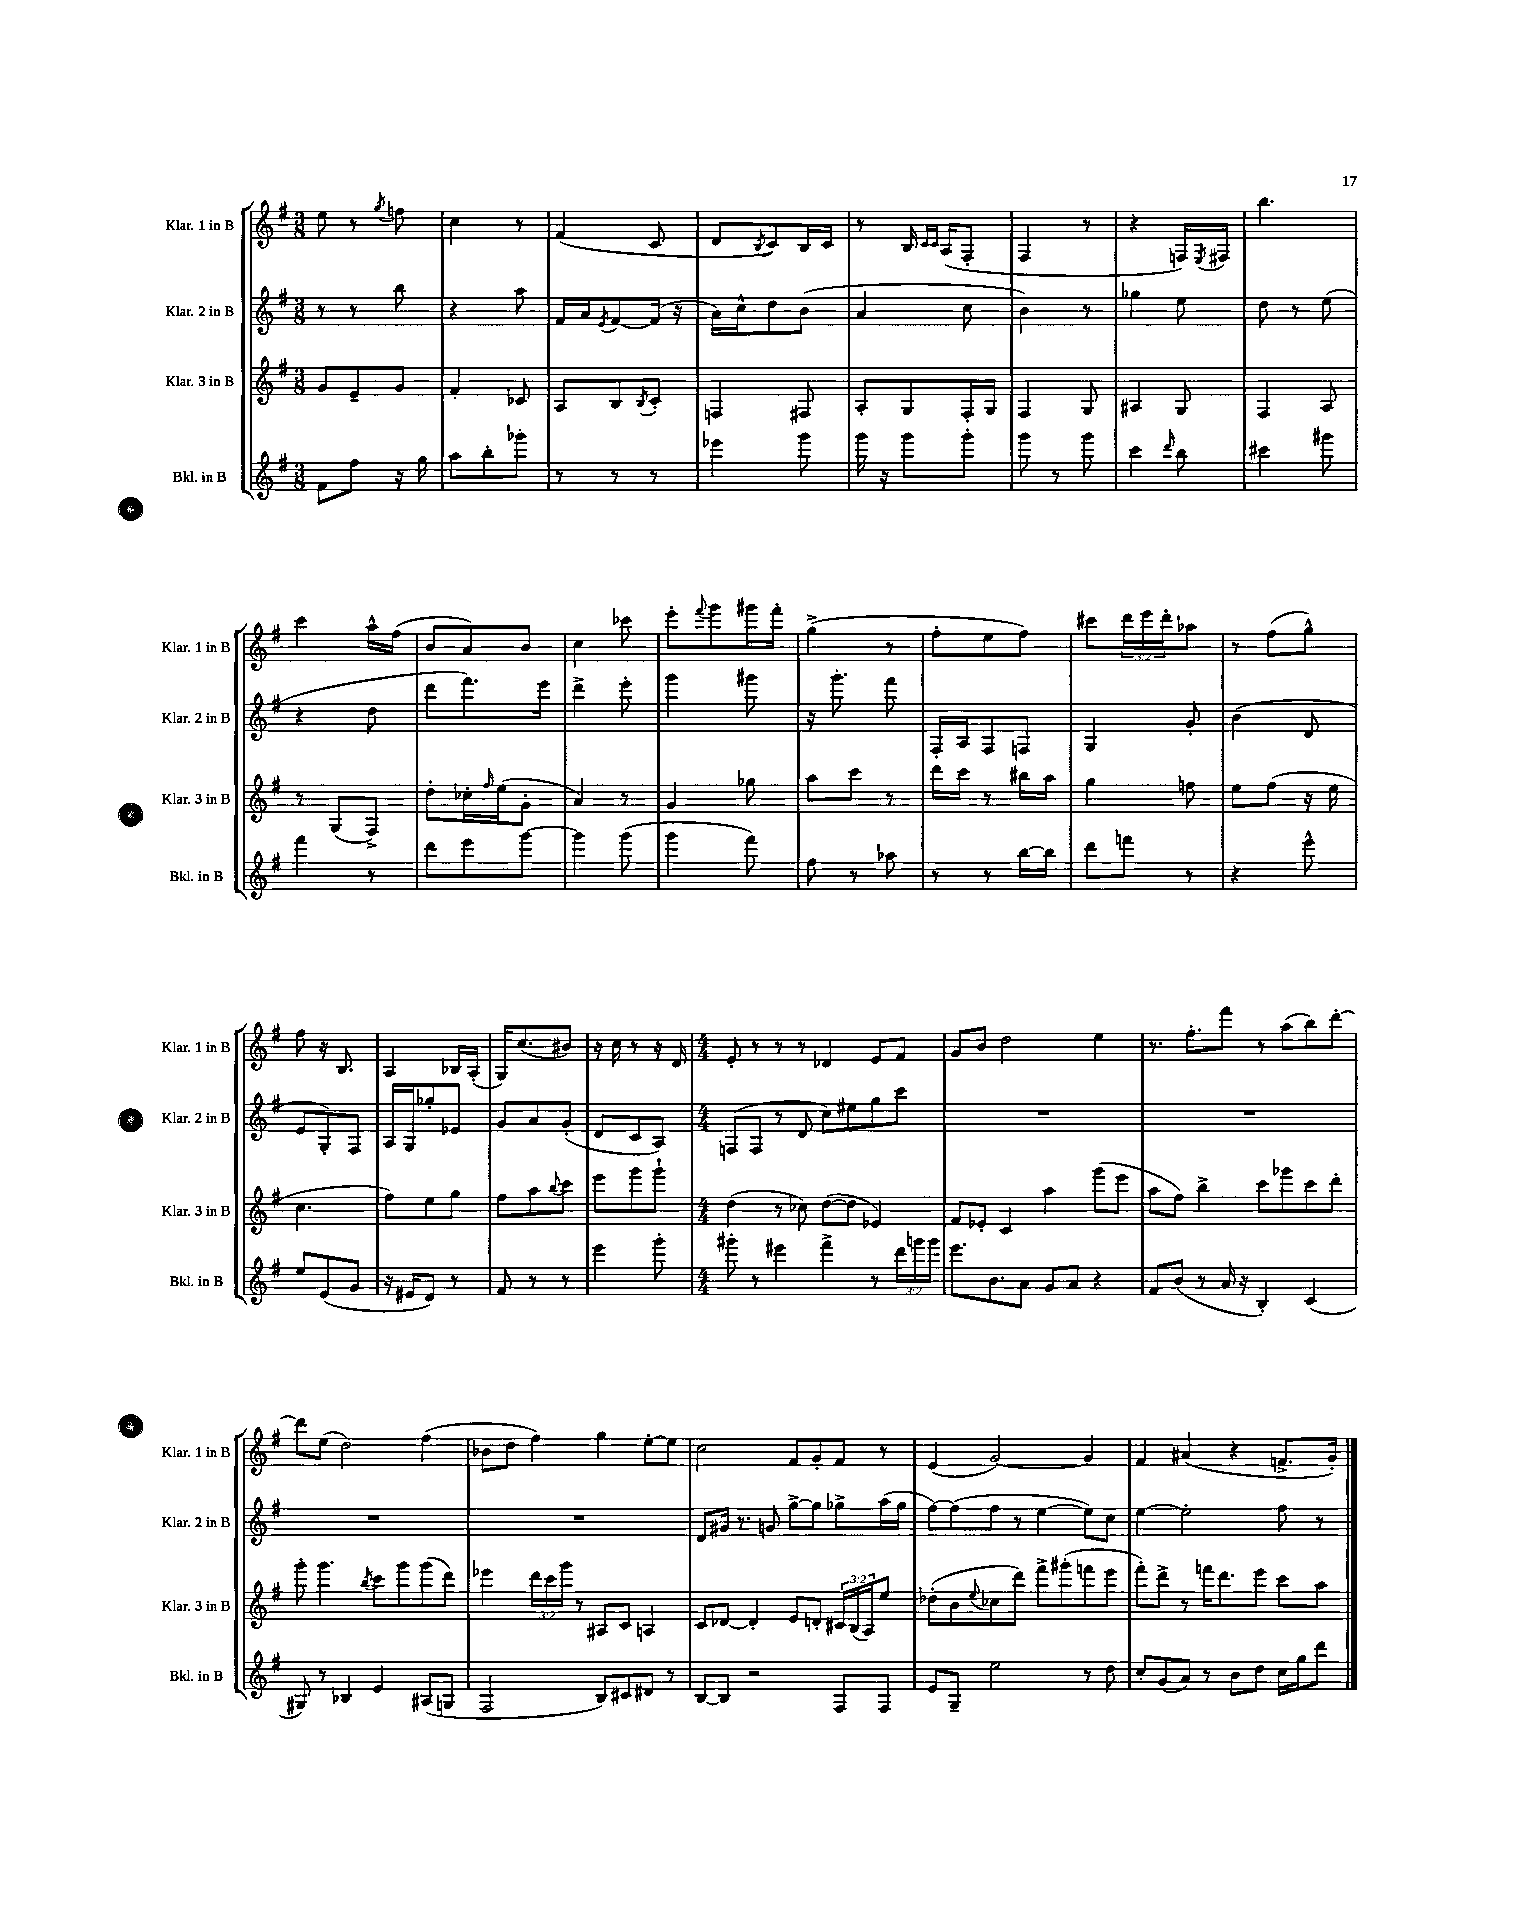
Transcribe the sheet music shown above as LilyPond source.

<<
\new StaffGroup <<
\new Staff = "s0" \with { instrumentName = "Klar. 1 in B" shortInstrumentName = "Klar. 1 in B" } {
    \clef treble \key g \major \numericTimeSignature \time 3/8 \override Staff.TupletNumber.text = #tuplet-number::calc-fraction-text
    e''8 r8 \acciaccatura { g''8 } f''8 |
    c''4 r8 |
    fis'4( c'8 |
    d'8 \acciaccatura { b8 } c'8) b16 c'16 |
    r8 b16 \grace { c'16 c'16 } a16( fis8-. |
    fis4 r8 |
    r4 f16) \acciaccatura { e8 } fis16 |
    b''4. |
    c'''4 a''16-^ fis''16( |
    b'8 a'8) b'8 |
    c''4 ces'''8 |
    e'''8-. \appoggiatura { fis'''8 } g'''8 gis'''16 fis'''16-. |
    g''4->( r8 |
    fis''8-. e''8 fis''8) |
    cis'''8 \tuplet 3/2 { d'''16 e'''16 d'''16-. } aes''8 |
    r8 fis''8( g''8-^) |
    fis''8 r16 b8. |
    a4 bes16 a16-.( |
    g16) c''8.( bis'8) |
    r16 c''16 r8 r16 d'16 |
    \numericTimeSignature \time 4/4 e'8-. r8 r8 r8 des'4 e'8 fis'8 |
    g'8 b'8 d''2 e''4 |
    r8. fis''8.-. fis'''8 r8 a''8( b''8) d'''8~-. |
    d'''8 e''8( d''2) fis''4( |
    bes'8 d''8 fis''4) g''4 e''8~-. e''8 |
    c''2 fis'8 g'8-. fis'8 r8 |
    e'4( g'2~) g'4 |
    fis'4 ais'4( r4 f'8.-> g'16-.) \bar "|." |
}
\new Staff = "s1" \with { instrumentName = "Klar. 2 in B" shortInstrumentName = "Klar. 2 in B" } {
    \clef treble \key g \major \numericTimeSignature \time 3/8
    r8 r8 b''8 |
    r4 a''8 |
    fis'16 a'16 \acciaccatura { e'8 } fis'8~ fis'16( r16 |
    a'16) c''16-^ d''8 b'8( |
    a'4 c''8 |
    b'4) r8 |
    ges''4 e''8 |
    d''8 r8 e''8( |
    r4 d''8 |
    d'''8 fis'''8.) e'''16 |
    d'''4-> e'''8-. |
    g'''4 gis'''8 |
    r16 g'''8.-. fis'''8 |
    fis16-. a16 fis8 f8 |
    g4 g'8-. |
    b'4( d'8 |
    e'8 g8-.) fis8 |
    a16 g16 ges''8-. ees'8 |
    g'8 a'8 g'8-.( |
    d'8 c'8 a8) |
    \numericTimeSignature \time 4/4 f8( f8 r8 d'8 c''8) eis''8 g''8 c'''8 |
    R1 |
    R1 |
    R1 |
    R1 |
    d'8 gis'16 r8. g'8 g''8~-> g''8 ges''8-> a''16( ges''16 |
    fis''8~) fis''8( fis''8 r8 e''4~ e''8) c''8 |
    e''4~ e''2-. fis''8 r8 \bar "|." |
}
\new Staff = "s2" \with { instrumentName = "Klar. 3 in B" shortInstrumentName = "Klar. 3 in B" } {
    \clef treble \key g \major \numericTimeSignature \time 3/8 \override Staff.TupletNumber.text = #tuplet-number::calc-fraction-text
    g'8 e'8-- g'8 |
    fis'4-. ces'8 |
    a8 b8 \acciaccatura { b8 } c'8-. |
    f4 fis8 |
    a8-. g8 fis16-. g16 |
    fis4 g8 |
    ais4 g8 |
    fis4 a8 |
    r8 g8( fis8->) |
    d''8-. ces''16-. \grace { fis''16 } e''16( g'8-. |
    a'4) r8 |
    g'4 ges''8 |
    a''8 c'''8 r8 |
    d'''16 c'''16 r8 bis''16 a''16 |
    g''4 f''8 |
    e''8 fis''8( r16 e''16 |
    c''4. |
    fis''8) e''8 g''8 |
    fis''8 a''8 \appoggiatura { b''8 } c'''8 |
    e'''8 g'''8 g'''8-! |
    \numericTimeSignature \time 4/4 d''4( r8 ces''8) d''8~( d''8 ees'4) |
    fis'8 ees'8-. c'4 a''4 g'''8( e'''8 |
    a''8 fis''8) b''4-> c'''8 ges'''8 c'''8 d'''8-. |
    g'''8-. g'''4. \acciaccatura { b''8 } c'''8 g'''8 g'''8( d'''8) |
    ees'''4 \tuplet 3/2 { d'''16 c'''16 g'''16 } r8 ais8 c'8 a4 |
    c'8 des'8~ des'4-. e'8 d'8-. \tuplet 3/2 { cis'16 b16( a16) } e''8 |
    des''8-.( b'8 \appoggiatura { e''8 } ces''8 d'''8) fis'''8-> gis'''8-.( f'''8 e'''8 |
    fis'''8-.) d'''8-> r8 f'''16 d'''8. e'''8 c'''8 a''8 \bar "|." |
}
\new Staff = "s3" \with { instrumentName = "Bkl. in B" shortInstrumentName = "Bkl. in B" } {
    \clef treble \key g \major \numericTimeSignature \time 3/8 \override Staff.TupletNumber.text = #tuplet-number::calc-fraction-text
    fis'8 fis''8 r16 g''16 |
    a''8 b''8-. ges'''8-. |
    r8 r8 r8 |
    ees'''4 g'''8 |
    g'''16 r16 g'''8 g'''8-. |
    g'''8 r8 g'''8 |
    c'''4 \grace { d'''16 } b''8 |
    cis'''4 gis'''8 |
    fis'''4 r8 |
    d'''8 e'''8 g'''8~ |
    g'''4 g'''8( |
    g'''4 fis'''8) |
    fis''8 r8 aes''8 |
    r8 r8 b''16~ b''16 |
    d'''8 f'''8 r8 |
    r4 e'''8-^ |
    e''8 e'8( g'8 |
    r16 eis'16 d'8) r8 |
    fis'8 r8 r8 |
    e'''4 g'''8-. |
    \numericTimeSignature \time 4/4 gis'''8-. r8 eis'''4 fis'''4-> r8 \tuplet 3/2 { d'''16 g'''16 g'''16 } |
    e'''8. b'8. a'8 g'8 a'8 r4 |
    fis'8 b'8( r8 a'16 r16 b4-.) c'4( |
    gis8) r8 bes4 e'4 ais8( g8 |
    fis2 b8) cis'8 dis'8 r8 |
    b8~ b8 r2 fis8 fis8 |
    e'8 g8-- e''2 r8 d''8 |
    c''8-. g'8( a'8) r8 b'8 d''8 c''16 g''16 d'''8 \bar "|." |
}
>>
>>
\layout { \context { \Score \remove "Bar_number_engraver" } }
